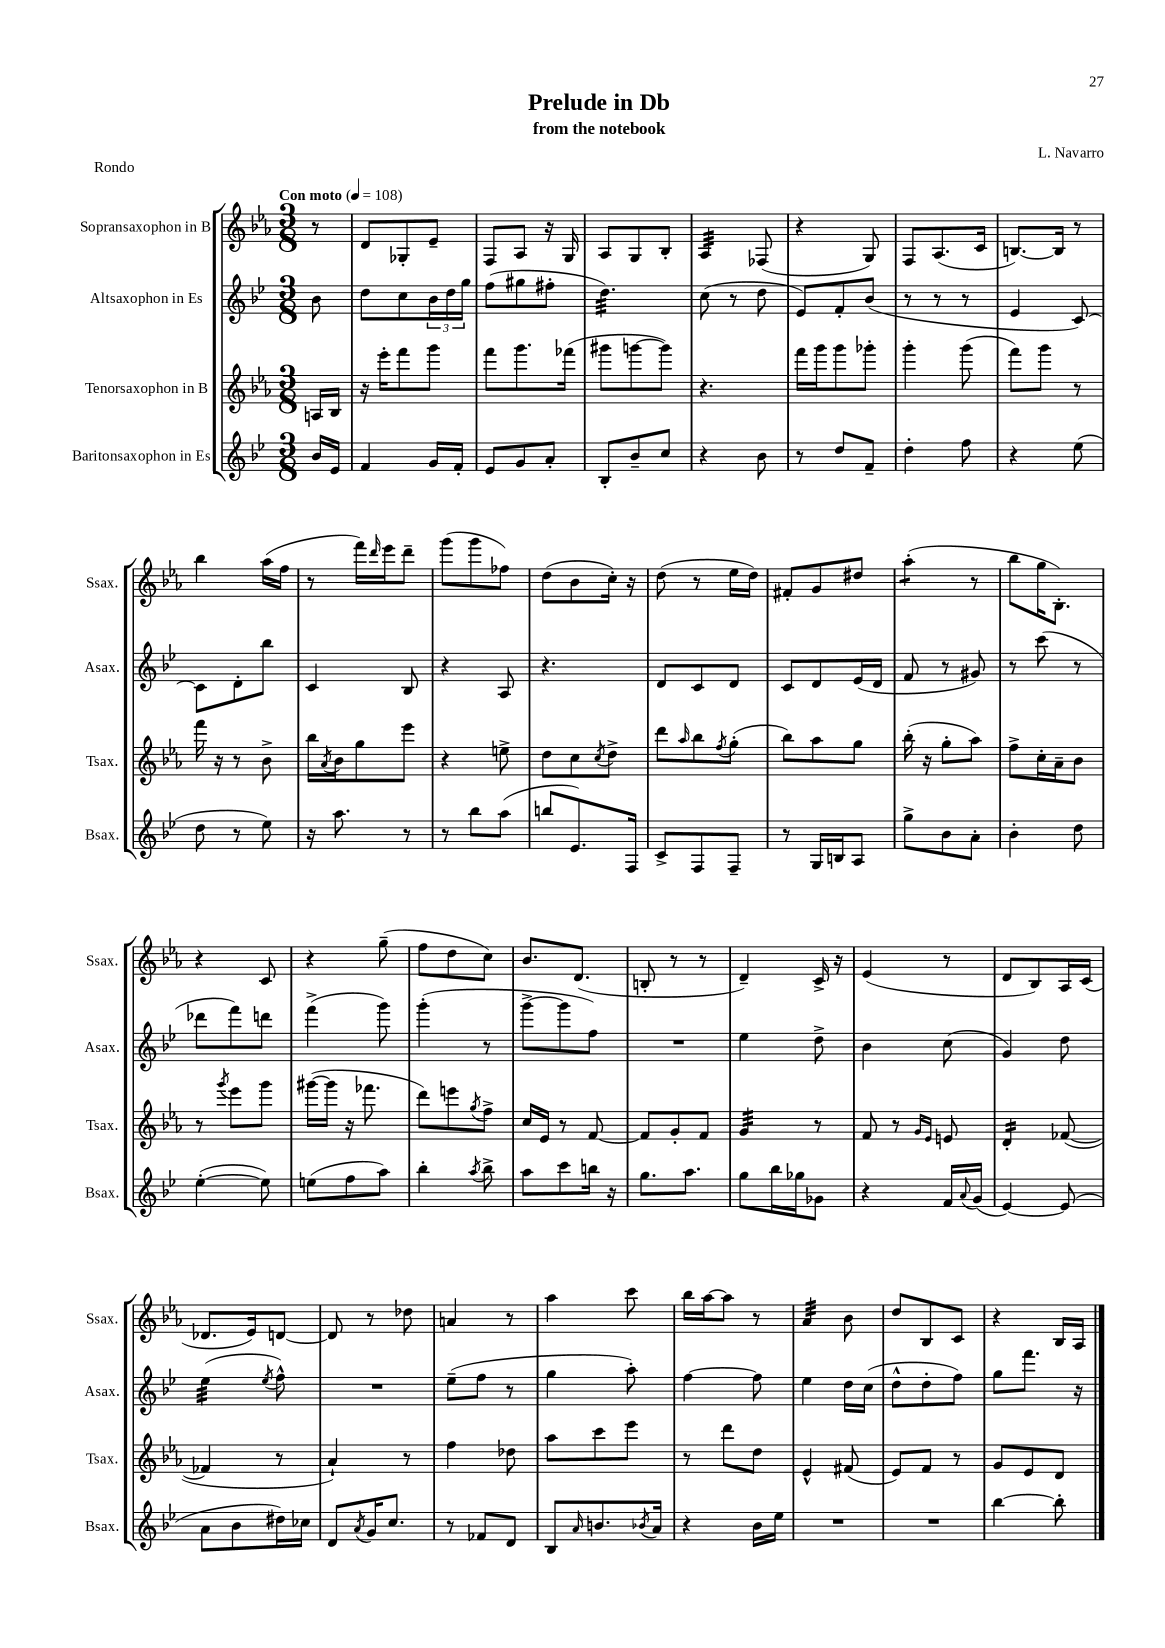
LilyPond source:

\header { title = "Prelude in Db" composer = "L. Navarro" subtitle = "from the notebook" piece = "Rondo" }
<<
\new StaffGroup <<
\new Staff = "s0" \with { instrumentName = "Sopransaxophon in B" shortInstrumentName = "Ssax." } {
    \clef treble \key ees \major \numericTimeSignature \time 3/8 \partial 8 \tempo "Con moto" 4 = 108
    r8 |
    d'8 ges8-. ees'8-- |
    f8 aes8 r16 g16 |
    aes8 g8 bes8-. |
    aes4:32 fes8( |
    r4 g8) |
    f8 aes8.( c'16 |
    b8.~) b16 r8 |
    bes''4 aes''16( f''16 |
    r8 f'''16) \grace { d'''16 } ees'''16 d'''8-- |
    g'''8( g'''8 fes''8) |
    d''8( bes'8 c''16-.) r16 |
    d''8( r8 ees''16 d''16) |
    fis'8-. g'8 dis''8 |
    aes''4:8-.( r8 |
    bes''8 g''16 bes8.-.) |
    r4 c'8 |
    r4 g''8--( |
    f''8 d''8 c''8) |
    bes'8. d'8.( |
    b8-. r8 r8 |
    d'4--) c'16-> r16 |
    ees'4( r8 |
    d'8 bes8) aes16 c'16( |
    des'8. ees'16) d'8~ |
    d'8 r8 des''8 |
    a'4 r8 |
    aes''4 c'''8 |
    bes''16 aes''16~ aes''8 r8 |
    aes'4:32 bes'8 |
    d''8 bes8 c'8 |
    r4 bes16 aes16 \bar "|." |
}
\new Staff = "s1" \with { instrumentName = "Altsaxophon in Es" shortInstrumentName = "Asax." } {
    \clef treble \key bes \major \numericTimeSignature \time 3/8 \partial 8
    bes'8 |
    d''8 c''8 \tuplet 3/2 { bes'16 d''16 g''16 } |
    f''8( gis''8 fis''8-. |
    d''4.:32) |
    c''8( r8 d''8 |
    ees'8) f'8-. bes'8( |
    r8 r8 r8 |
    ees'4 c'8~) |
    c'8 d'8-. bes''8 |
    c'4 bes8 |
    r4 a8 |
    r4. |
    d'8 c'8 d'8 |
    c'8 d'8 ees'16( d'16 |
    f'8 r8 gis'8) |
    r8 c'''8( r8 |
    des'''8 f'''8) d'''8 |
    f'''4->( g'''8) |
    g'''4-.( r8 |
    g'''8~-> g'''8 f''8) |
    R4. |
    ees''4 d''8-> |
    bes'4 c''8( |
    g'4) d''8 |
    ees''4:32( \acciaccatura { ees''8 } f''8-^) |
    R4. |
    ees''8--( f''8 r8 |
    g''4 a''8-.) |
    f''4~ f''8 |
    ees''4 d''16 c''16( |
    d''8-^ d''8-. f''8) |
    g''8 f'''8. r16 \bar "|." |
}
\new Staff = "s2" \with { instrumentName = "Tenorsaxophon in B" shortInstrumentName = "Tsax." } {
    \clef treble \key ees \major \numericTimeSignature \time 3/8 \partial 8
    a16 bes16 |
    r16 ees'''16-. f'''8 g'''8 |
    f'''8 g'''8. fes'''16( |
    gis'''8 g'''8~ g'''8) |
    r4. |
    f'''16 g'''16 g'''8 ges'''8-. |
    g'''4-. g'''8( |
    f'''8) g'''8 r8 |
    f'''16 r16 r8 bes'8-> |
    bes''16 \acciaccatura { aes'8 } bes'16 g''8 ees'''8 |
    r4 e''8-> |
    d''8 c''8 \acciaccatura { c''8 } d''8-> |
    d'''8 \grace { aes''16 } bes''8 \acciaccatura { f''8 } g''8-.( |
    bes''8) aes''8 g''8 |
    bes''16-.( r16 g''8-. aes''8) |
    f''8-> c''16-. aes'16-- bes'8 |
    r8 \acciaccatura { g'''8 } ees'''8 g'''8 |
    gis'''16~( gis'''16 r16 fes'''8. |
    d'''8) e'''8 \acciaccatura { g''8 } f''8-> |
    c''16 ees'16 r8 f'8~ |
    f'8 g'8-. f'8 |
    g'4:32 r8 |
    f'8 r8 \grace { g'16 ees'16 } e'8 |
    d'4:16-. fes'8~( |
    fes'4 r8 |
    aes'4-!) r8 |
    f''4 des''8 |
    aes''8 c'''8 ees'''8 |
    r8 d'''8 d''8 |
    ees'4-^ fis'8( |
    ees'8) f'8 r8 |
    g'8 ees'8 d'8 \bar "|." |
}
\new Staff = "s3" \with { instrumentName = "Baritonsaxophon in Es" shortInstrumentName = "Bsax." } {
    \clef treble \key bes \major \numericTimeSignature \time 3/8 \partial 8
    bes'16 ees'16 |
    f'4 g'16 f'16-. |
    ees'8 g'8 a'8-. |
    bes8-. bes'8-- c''8 |
    r4 bes'8 |
    r8 d''8 f'8-- |
    d''4-. f''8 |
    r4 ees''8( |
    d''8 r8 ees''8) |
    r16 a''8. r8 |
    r8 bes''8 a''8( |
    b''8 ees'8.) f16 |
    c'8-> f8 f8-- |
    r8 g16 b16 a8 |
    g''8-> bes'8 a'8-. |
    bes'4-. d''8 |
    ees''4~-.( ees''8) |
    e''8( f''8 a''8) |
    bes''4-. \acciaccatura { a''8 } bes''8-> |
    a''8 c'''8 b''16 r16 |
    g''8. a''8. |
    g''8 bes''16 ges''16 ges'8 |
    r4 f'16 \appoggiatura { a'8 } g'16( |
    ees'4~) ees'8( |
    a'8 bes'8 dis''16) ces''16 |
    d'8 \acciaccatura { a'8 } g'16 c''8. |
    r8 fes'8 d'8 |
    bes8 \grace { a'16 } b'8. \acciaccatura { bes'8 } a'16 |
    r4 bes'16 ees''16 |
    R4. |
    R4. |
    bes''4~ bes''8-. \bar "|." |
}
>>
>>
\layout { \context { \Score \remove "Bar_number_engraver" } }
